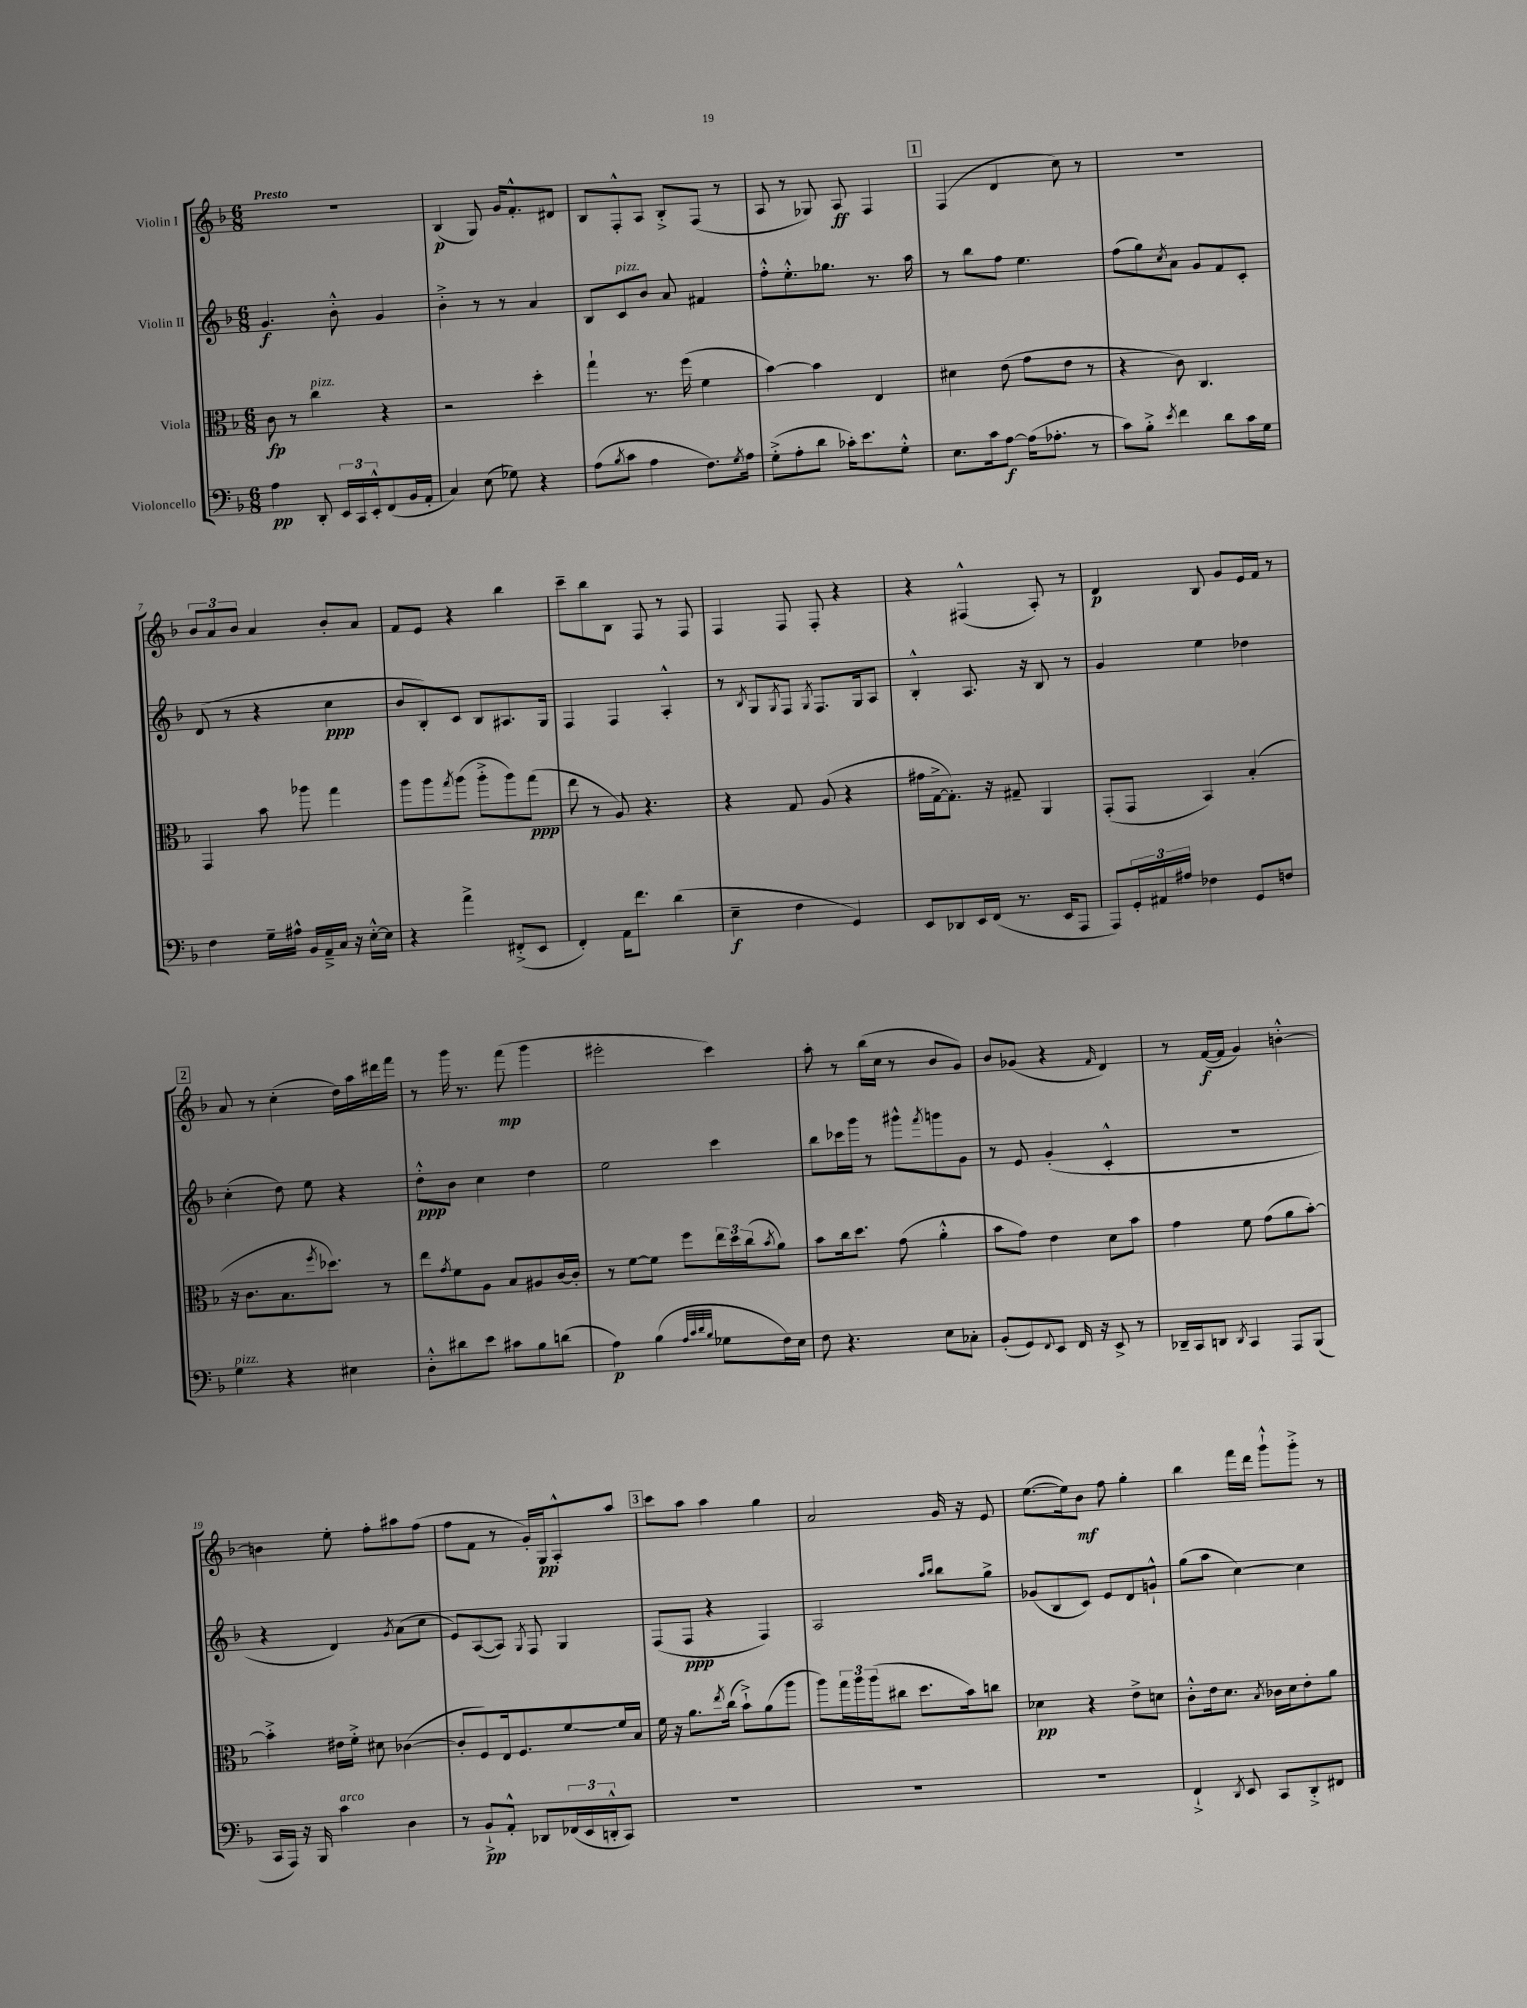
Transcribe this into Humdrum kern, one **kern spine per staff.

**kern	**dynam	**kern	**dynam	**kern	**dynam	**kern	**dynam
*part4	*part4	*part3	*part3	*part2	*part2	*part1	*part1
*staff4	*staff4	*staff3	*staff3	*staff2	*staff2	*staff1	*staff1
*I"Violoncello	*	*I"Viola	*	*I"Violin II	*	*I"Violin I	*
*clefF4	*	*clefC3	*	*clefG2	*	*clefG2	*
*k[b-]	*	*k[b-]	*	*k[b-]	*	*k[b-]	*
*M6/8	*	*M6/8	*	*M6/8	*	*M6/8	*
=1	=1	=1	=1	=1	=1	=1	=1
!	!	!	!	!	!	!LO:TX:a:B:t=Presto	!
4A\	pp	8c\	fp	4.g/	f	2.r	.
.	.	8r	.	.	.	.	.
!	!	!LO:TX:a:i:t=pizz.	!	!	!	!	!
8DD'/	.	4cc\	.	.	.	.	.
24EE/LL	.	.	.	8b-'^^\	.	.	.
24CC/	.	.	.	.	.	.	.
24EE'^^/J	.	.	.	.	.	.	.
(8FF/	.	4r	.	4g/	.	.	.
16BB-/L	.	.	.	.	.	.	.
16AA'/JJ	.	.	.	.	.	.	.
=2	=2	=2	=2	=2	=2	=2	=2
4C/)	.	2r	.	4b-'^\	.	(4B-/	p
(8E\	.	.	.	8r	.	8G/)	.
8G-X\)	.	.	.	8r	.	16g/KL	.
.	.	.	.	.	.	8.f'^^/	.
4r	.	4dd'\	.	4a/	.	.	.
.	.	.	.	.	.	8d#X/J	.
=3	=3	=3	=3	=3	=3	=3	=3
(8A\L	.	4gg`\	.	8B-/L	.	8B-/L	.
8qB-/	.	.	.	.	.	.	.
!	!	!	!	!LO:TX:a:i:t=pizz.	!	!	!
8c\J	.	.	.	8c/	.	8F'^^/	.
4A\	.	8.r	.	8b-/J	.	8A/J	.
.	.	.	.	8a/	.	8B-'^/L	.
.	.	(16ff\	.	.	.	.	.
8.F\L)	.	4f\	.	4f#X/	.	(8F/J	.
.	.	.	.	.	.	8r	.
8qG/	.	.	.	.	.	.	.
16A\Jk	.	.	.	.	.	.	.
=4	=4	=4	=4	=4	=4	=4	=4
(8G'^\L	.	[4b-\)	.	8ff'^^\L	.	8A/	.
8A'\	.	.	.	8.ee'^^\	.	8r	.
8d\J	.	4b-\]	.	.	.	8G-X/)	.
.	.	.	.	8.gg-X\J	.	.	.
16c-X'\KL)	.	.	.	.	.	8A/	ff
8.e\	.	.	.	.	.	.	.
.	.	4E/	.	8.r	.	4F/	.
8G'^^\J	.	.	.	.	.	.	.
.	.	.	.	16aa\	.	.	.
!!LO:REH:place=s1:t=1
=5	=5	=5	=5	=5	=5	=5	=5
8.E\L	.	4d#X\	.	8r	.	(4F/	.
.	.	.	.	8bb-\L	.	.	.
16c\k	.	.	.	.	.	.	.
[8A\J	f	(8e\	.	8ff\J	.	4d/	.
(16A\KL]	.	8g\L	.	4.ee\	.	.	.
8.A-X'\J	.	.	.	.	.	.	.
.	.	8e\J	.	.	.	8cc\)	.
8r	.	8r	.	.	.	8r	.
=6	=6	=6	=6	=6	=6	=6	=6
8c\L)	.	4r	.	(8ff\L	.	2.r	.
8B-'^\J	.	.	.	8gg\)	.	.	.
8qe/	.	.	.	8qcc/	.	.	.
4f\	.	8c\)	.	8a\J	.	.	.
.	.	4.C/	.	8g/L	.	.	.
8d\L	.	.	.	8f/	.	.	.
16c\L	.	.	.	8c'/J	.	.	.
16G\JJ	.	.	.	.	.	.	.
!!LO:LB:g=z
=7	=7	=7	=7	=7	=7	=7	=7
4F\	.	4GG/	.	(8d/	.	12b-/L	.
.	.	.	.	.	.	12a/	.
.	.	.	.	8r	.	.	.
.	.	.	.	.	.	12b-/J	.
16G~\LL	.	8b-\	.	4r	.	4a/	.
16A#X^^\JJ	.	.	.	.	.	.	.
16BB-/LL	.	8aa-X\	.	.	.	.	.
16AA~^/	.	.	.	.	.	.	.
16C/JJ	.	4gg\	.	4cc\	ppp	8b-'/L	.
16r	.	.	.	.	.	.	.
[16E'^^\LL	.	.	.	.	.	8a/J	.
16E\JJ]	.	.	.	.	.	.	.
=8	=8	=8	=8	=8	=8	=8	=8
4r	.	8aa\L	.	8b-/L	.	8f/L	.
.	.	8aa\	.	8B-'/)	.	8e/J	.
.	.	8qgg/	.	.	.	.	.
4a^\	.	(8aa\J	.	8c/J	.	4r	.
.	.	8aa'^\L	.	8B-/L	.	.	.
(8FF#X'^/L	.	8aa\)	.	8.A#X/	.	4bb-\	.
8EE/J	.	(8gg\J	ppp	.	.	.	.
.	.	.	.	16G/Jk	.	.	.
=9	=9	=9	=9	=9	=9	=9	=9
4FF'/)	.	8ee\	.	4F/	.	8ccc~\L	.
.	.	8r	.	.	.	8bb-\	.
16AA\KL	.	8A/)	.	4F/	.	8B-\J	.
8.f\J	.	.	.	.	.	.	.
.	.	4.r	.	.	.	8F/	.
(4d\	.	.	.	4A'^^/	.	8r	.
.	.	.	.	.	.	8F/	.
=10	=10	=10	=10	=10	=10	=10	=10
4E~\	f	4r	.	8r	.	4F/	.
.	.	.	.	8qB-/	.	.	.
.	.	.	.	8G/L	.	.	.
.	.	.	.	8qG/	.	.	.
4F\	.	8G/	.	8F/J	.	8F/	.
.	.	.	.	8qG/	.	.	.
.	.	(8A/	.	8.F/L	.	8F'/	.
4GG/)	.	4r	.	.	.	4r	.
.	.	.	.	16G/k	.	.	.
.	.	.	.	8A/J	.	.	.
=11	=11	=11	=11	=11	=11	=11	=11
8EE/L	.	16g#X\LL	.	4B-'^^/	.	4r	.
.	.	[16G^\J	.	.	.	.	.
8DD-X/	.	8.G'\J])	.	.	.	.	.
16EE/L	.	.	.	8.A/	.	(4F#X^^/	.
(16FF/JJ	.	16r	.	.	.	.	.
8.r	.	8G#X~/	.	.	.	.	.
.	.	.	.	16r	.	.	.
.	.	4AA/	.	8B-/	.	8A'/)	.
16EE/KL	.	.	.	.	.	.	.
8AAA/J	.	.	.	8r	.	8r	.
=12	=12	=12	=12	=12	=12	=12	=12
8AAA/L)	.	(8GG'/L	.	4g/	.	4d/	p
24GG'/L	.	8GG/J	.	.	.	.	.
24AA#X/	.	.	.	.	.	.	.
24A#X/JJ	.	.	.	.	.	.	.
4F-X\	.	4BB-/)	.	4ee\	.	8B-/	.
.	.	.	.	.	.	8g/L	.
8GG/L	.	(4B-'/	.	4dd-X\	.	16e/L	.
.	.	.	.	.	.	16f/JJ	.
8Fn/J	.	.	.	.	.	8r	.
!!LO:LB:g=z
!!LO:REH:place=s1:t=2
=13	=13	=13	=13	=13	=13	=13	=13
!LO:TX:a:i:t=pizz.	!	!	!	!	!	!	!
4G\	.	16r	.	(4cc'\	.	8a/	.
.	.	8.c\L	.	.	.	.	.
.	.	.	.	.	.	8r	.
4r	.	8.B-\	.	8dd\)	.	(4cc'\	.
.	.	.	.	8ee\	.	.	.
.	.	8qff/	.	.	.	.	.
.	.	8.dd-X\J)	.	.	.	.	.
4E#X\	.	.	.	4r	.	16dd\LL)	.
.	.	.	.	.	.	16aa\	.
.	.	8r	.	.	.	16ddd#X\	.
.	.	.	.	.	.	16fff\JJ	.
=14	=14	=14	=14	=14	=14	=14	=14
8D'^^\L	.	8ee\L	.	8dd'^^\L	ppp	8r	.
.	.	8qg/	.	.	.	.	.
8d#X\	.	8f\	.	8b-\J	.	16ggg\	.
.	.	.	.	.	.	8.r	.
8e\J	.	8A\J	.	4cc\	.	.	.
8c#X\L	.	8B-/L	.	.	.	(8fff\	mp
8B-\	.	8A#X/	.	4dd\	.	4ggg\	.
(8dn\J	.	[16c/L	.	.	.	.	.
.	.	16c'/JJ]	.	.	.	.	.
=15	=15	=15	=15	=15	=15	=15	=15
4A\)	p	8r	.	2ee\	.	2eee#X'\	.
.	.	[8f\L	.	.	.	.	.
(4B-\	.	8f\J]	.	.	.	.	.
.	.	8ff\L	.	.	.	.	.
32qqA/LLL	.	.	.	.	.	.	.
32qqc/	.	.	.	.	.	.	.
32qqd/	.	.	.	.	.	.	.
32qqB-/JJJ	.	.	.	.	.	.	.
8G-X\L	.	24ee\L	.	4ccc\	.	4ccc\)	.
.	.	24dd\	.	.	.	.	.
.	.	(24cc\J	.	.	.	.	.
.	.	8qb-/	.	.	.	.	.
16F\L)	.	8a\J)	.	.	.	.	.
16E\JJ	.	.	.	.	.	.	.
=16	=16	=16	=16	=16	=16	=16	=16
8F\	.	8b-\L	.	8bb-\L	.	8aa'\	.
4.r	.	16cc\k	.	16ccc-X\L	.	8r	.
.	.	8.dd\J	.	16ggg\JJ	.	.	.
.	.	.	.	8r	.	(16bb-\LL	.
.	.	.	.	.	.	16cc\JJ	.
.	.	(8g\	.	8ggg#X^^\L	.	8r	.
.	.	.	.	8qfff/	.	.	.
8E\L	.	4a'^^\	.	8gggn\	.	8b-/L	.
8C-X'\J	.	.	.	8g\J	.	8g/J)	.
=17	=17	=17	=17	=17	=17	=17	=17
(8BB-'/L	.	8b-\L	.	8r	.	8b-/L	.
8GG/)	.	8g\J)	.	8e/	.	(8g-X/J	.
8qqFF/	.	.	.	.	.	.	.
8EE/J	.	4e\	.	(4g'/	.	4r	.
16FF/	.	.	.	.	.	.	.
16r	.	.	.	.	.	.	.
.	.	.	.	.	.	16qqf/	.
8EE^/	.	8d\L	.	4c'^^/	.	4d/)	.
8r	.	8b-\J	.	.	.	.	.
=18	=18	=18	=18	=18	=18	=18	=18
16DD-X~/LL	.	4g\	.	2.r	.	8r	.
16CC/J	.	.	.	.	.	.	.
8DDn/J	.	.	.	.	.	([16f/LL	f
.	.	.	.	.	.	16f/JJ]	.
8qDD/	.	.	.	.	.	.	.
4CC/	.	8f\	.	.	.	4g/)	.
.	.	(8g\L	.	.	.	.	.
8AAA/L	.	8a\	.	.	.	[4bn'^^\	.
(8BBB-/J	.	[8b-'\J)	.	.	.	.	.
!!LO:LB:g=z
=19	=19	=19	=19	=19	=19	=19	=19
16CC/LL	.	4b-'^\]	.	4r	.	4bn\]	.
16AAA/JJ)	.	.	.	.	.	.	.
16r	.	.	.	.	.	.	.
16BBB-/	.	.	.	.	.	.	.
!LO:TX:a:i:t=arco	!	!	!	!	!	!	!
4c\	.	16e#X\LL	.	4d/)	.	8ee'\	.
.	.	16f'^\JJ	.	.	.	.	.
.	.	8d#X\	.	.	.	8ff'\L	.
.	.	.	.	8qg/	.	.	.
4D\	.	([4c-X\	.	(8a\L	.	8aa#X\	.
.	.	.	.	8cc\J	.	(8ff\J	.
=20	=20	=20	=20	=20	=20	=20	=20
8r	.	8c-'/L]	.	8e/L)	.	8ff\L	.
8BB-`^/L	pp	8F/)	.	([8A/	.	8f\J	.
8AA'^^/J	.	16E/k	.	8A/J])	.	8r	.
.	.	8.F/	.	.	.	.	.
.	.	.	.	8qG/	.	.	.
8DD-X/L	.	.	.	8F/	.	16g'/LL)	.
.	.	.	.	.	.	16G/J	pp
(24FF-X/L	.	[8f/	.	4G/	.	8A'^^/	.
24EE/	.	.	.	.	.	.	.
24DDn'^^/J	.	.	.	.	.	.	.
8CC/J)	.	16f/L]	.	.	.	8aa/J	.
.	.	16B-/JJ	.	.	.	.	.
!!LO:REH:place=s1:t=3
=21	=21	=21	=21	=21	=21	=21	=21
2.r	.	16f\	.	(8F/L	.	8ccc\L	.
.	.	16r	.	.	.	.	.
.	.	8.a\L	.	8F/J	ppp	8aa\J	.
.	.	.	.	4r	.	4aa\	.
.	.	8qee/	.	.	.	.	.
.	.	(16cc\Jk	.	.	.	.	.
.	.	8b-`^\L)	.	.	.	.	.
.	.	(8a\	.	4F/)	.	4gg\	.
.	.	8aa\J	.	.	.	.	.
=22	=22	=22	=22	=22	=22	=22	=22
2.r	.	8aa\L)	.	2A/	.	2a/	.
.	.	24gg\L	.	.	.	.	.
.	.	24aa\	.	.	.	.	.
.	.	(24aa\J	.	.	.	.	.
.	.	8cc#X\J	.	.	.	.	.
.	.	8.dd\L	.	.	.	.	.
.	.	.	.	16qqaa/LL	.	.	.
.	.	.	.	16qqbb-/JJ	.	.	.
.	.	.	.	8bb-\L	.	16g/	.
.	.	16b-\k)	.	.	.	16r	.
.	.	8ccn\J	.	8gg^\J	.	8e/	.
=23	=23	=23	=23	=23	=23	=23	=23
2.r	.	4d-X\	pp	(8g-X/L	.	([8.ee\L	.
.	.	.	.	8B-/	.	.	.
.	.	.	.	.	.	16ee\k])	.
.	.	4r	.	8c/J)	.	8b-\J	mf
.	.	.	.	8e/L	.	8ff\	.
.	.	8e^\L	.	8d/	.	4gg'\	.
.	.	8dn\J	.	8gn`^^/J	.	.	.
=24	=24	=24	=24	=24	=24	=24	=24
4FF`^/	.	8c'^^\L	.	(8gg\L	.	4bb-\	.
.	.	16e\k	.	8aa\J	.	.	.
.	.	8.d\J	.	.	.	.	.
8qDD/	.	.	.	.	.	.	.
8EE/	.	.	.	[4cc\)	.	16fff\LL	.
.	.	.	.	.	.	16ddd\JJ	.
.	.	8qB-/	.	.	.	.	.
8CC/L	.	16c-X\LL	.	.	.	8ggg`^^\L	.
.	.	16d\J	.	.	.	.	.
8DD'^/	.	8e'\	.	4cc\]	.	8ggg'^\J	.
8FF#X/J	.	8a\J	.	.	.	8r	.
==	==	==	==	==	==	==	==
*-	*-	*-	*-	*-	*-	*-	*-
